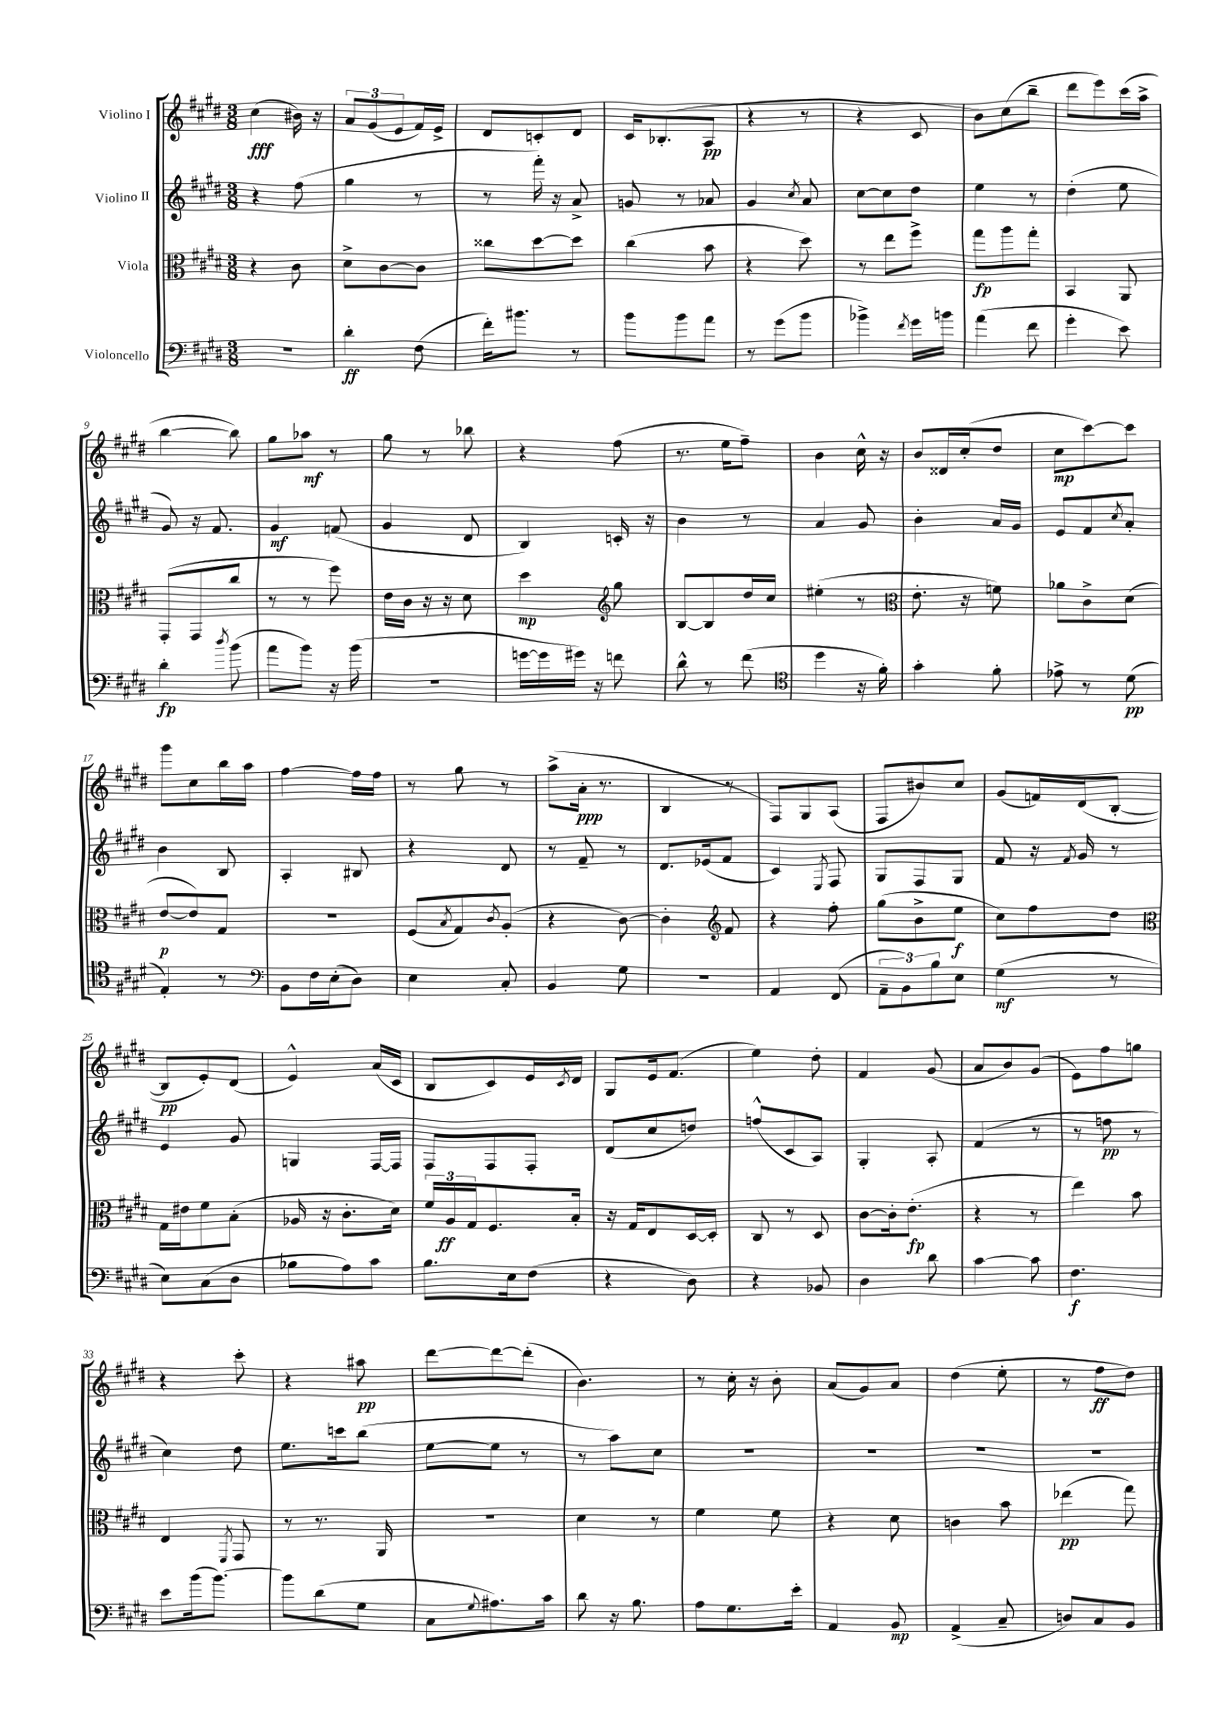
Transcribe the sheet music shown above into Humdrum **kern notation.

**kern	**kern	**kern	**kern
*staff4	*staff3	*staff2	*staff1
*clefF4	*clefC3	*clefG2	*clefG2
*k[f#c#g#d#]	*k[f#c#g#d#]	*k[f#c#g#d#]	*k[f#c#g#d#]
*M3/8	*M3/8	*M3/8	*M3/8
4.r	4r	4r	(4cc#
.	8c#	(8ff#	16b#)
.	.	.	16r
=	=	=	=
4d#'	8d#^	4gg#	12a
.	.	.	(12g#
.	[8c#	.	.
.	.	.	12e
(8F#	8c#]	8r	16f#)
.	.	.	16e^
=	=	=	=
16f#')	8cc##	8r	8d#
8.b#	.	.	.
.	[8dd#	16fff#')	8c'
.	.	16r	.
8r	8dd#]	8a^	8d#
=	=	=	=
8b	(4cc#	8g	16c#
.	.	.	(8.B-'
8b	.	8r	.
8a	8b	8a-	8A
=	=	=	=
8r	4r	4g#	4r
(8g#	.	.	.
.	.	8qcc#	.
8b	8dd#)	8a	8r
=	=	=	=
4b-^)	8r	[8cc#	4r
.	8ee	8cc#]	.
8qf#	.	.	.
16g#	8ff#^	8dd#	8c#
16b	.	.	.
=	=	=	=
(4a	8gg#	4ee	8b)
.	8aa	.	(8cc#
8f#	8gg#'	8r	8bb~
=	=	=	=
4g#'	4BB	(4dd#'	8ddd#
.	.	.	8eee)
8e)	8AA	8ee	(16ccc#
.	.	.	16aa^
=	=	=	=
4d#'	(8GG#'	8g#)	[4bb
.	8GG#	16r	.
.	.	8.f#	.
8qdd#	.	.	.
(8b	8cc#	.	8bb])
=	=	=	=
8a	8r	4g#	8gg#
8b)	8r	.	8aa-
16r	8ff#)	(8f	8r
(16b	.	.	.
=	=	=	=
4.r	16e	4g#	8gg#
.	16c#	.	.
.	16r	.	8r
.	16r	.	.
.	8d#	8d#	8bb-
=	=	=	=
[16g	4dd#	4B)	4r
16g]	.	.	.
16g#)	.	.	.
16r	.	.	.
*	*clefG2	*	*
8f	8gg#	16c'	(8ff#
.	.	16r	.
=	=	=	=
8d#^^	[8B	4b	8.r
8r	8B]	.	.
.	.	.	16ee
(8f#	16dd#	8r	8ff#~)
.	16cc#	.	.
=	=	=	=
*clefC4	*	*	*
4dd#	(4ee#'	4a	4b
16r	8r	8g#	16cc#^^
16f#')	.	.	16r
=	=	=	=
*	*clefC3	*	*
4g#'	8.e'	4b'	8b
.	.	.	16d##
.	16r	.	(16cc#'
8f#'	8f)	16a	8dd#
.	.	16g#	.
=	=	=	=
8e-^	8a-	8e	8cc#
8r	8c#^	8f#	[8ccc#)
.	.	8qcc#	.
(8d#	(8d#	8a'	8ccc#]
=	=	=	=
4E')	[8e	4b	8ggg#
.	8e])	.	8cc#
8r	8G#	8B	16bb
.	.	.	16aa
=	=	=	=
*clefF4	*	*	*
8BB	4.r	4A'	[4ff#
16F#	.	.	.
(16E'	.	.	.
8D#)	.	8B#	16ff#]
.	.	.	16ff#
=	=	=	=
4E	(8F#	4r	8r
.	8qB	.	.
.	8G#)	.	8gg#
.	8qc#	.	.
8C#'	(8A'	8d#	8r
=	=	=	=
4BB	4r	8r	(8aa^
.	.	8f#~	16a'
.	.	.	8.r
8G#	[8c#)	8r	.
=	=	=	=
4.r	4c#']	8.d#	4B
.	.	(16e-	.
*	*clefG2	*	*
.	8f#	8f#	8r
=	=	=	=
4AA	4r	4c#)	8F#)
.	.	.	8G#
.	.	8qE	.
(8FF#	8ff#'	8F#	(8A
=	=	=	=
12AA~	(8gg#	8G#	8F#
12BB)	.	.	.
.	8b^	8F#	8b#)
12B	.	.	.
8E	8ee	8G#	8cc#
=	=	=	=
(4G#	8cc#)	8f#	(8g#
.	8ff#	16r	16f)
.	.	8qf#	.
.	.	16g#	(16d#
8r	8dd#	8r	[8B'
=	=	=	=
*	*clefC3	*	*
8E)	16G#	4e	8B]
.	16e#	.	.
(8C#	8f#	.	8e')
8D#	(8B'	8g#	(8d#
=	=	=	=
8B-	16A-	4G	4e^^)
.	16r	.	.
8A)	8.c#'	.	.
8c#	.	[16F#	(16a
.	16d#)	16F#]	16c#
=	=	=	=
8.B	24f#	8F#	8B
.	24A	.	.
.	24G#	.	.
.	8.F#	8F#	8c#)
16E	.	.	.
(8F#	.	8F#'	16e
.	.	.	8qc#
.	16B'	.	16d#
=	=	=	=
4r	16r	(8d#	8G#
.	16G#	.	.
.	8E	8cc#	16e
.	.	.	(8.f#
8D#)	[16D#	8dd)	.
.	16D#']	.	.
=	=	=	=
4r	8C#	(8ff^^	4ee)
.	8r	8c#	.
8BB-	8D#	8A)	8dd#'
=	=	=	=
4D#	[8c#	4G#'	4f#
.	16c#']	.	.
.	(8.e'	.	.
8d#	.	8A'	(8g#
=	=	=	=
[4c#	4r	(4f#	8a
.	.	.	8b)
8c#]	8r	8r	(8g#
=	=	=	=
4.F#	4ee)	8r	8e)
.	.	8ff	8ff#
.	8b	8r	8gg
=	=	=	=
8e	4E	4cc#)	4r
(16b	.	.	.
[8.b)	.	.	.
.	8qFF#	.	.
.	8GG#	8dd#	8ccc#'
=	=	=	=
8b]	8r	8.ee	4r
(8d#	8.r	.	.
.	.	16ccc	.
8G#	.	(8bb	8aa#
.	16AA	.	.
=	=	=	=
8C#	4.r	[8ee	[8ddd#
8qqG#	.	.	.
8.A#)	.	8ee]	8ddd#_
.	.	8r	(8ddd#']
16c#	.	.	.
=	=	=	=
8d#	4d#	8r	4.b)
16r	.	8aa)	.
8.B	.	.	.
.	8r	8cc#	.
=	=	=	=
8A	4f#	4.r	8r
8.G#	.	.	16cc#'
.	.	.	16r
.	8f#	.	8b'
16e'	.	.	.
=	=	=	=
4AA	4r	4.r	(8a
.	.	.	8g#)
8BB	8d#	.	8a
=	=	=	=
(4AA^	4c	4.r	(4dd#
8C#~	8b	.	8ee'
=	=	=	=
8D)	(4ee-	4.r	8r
8C#	.	.	8ff#
8BB	8gg#)	.	8dd#)
==	==	==	==
*-	*-	*-	*-
